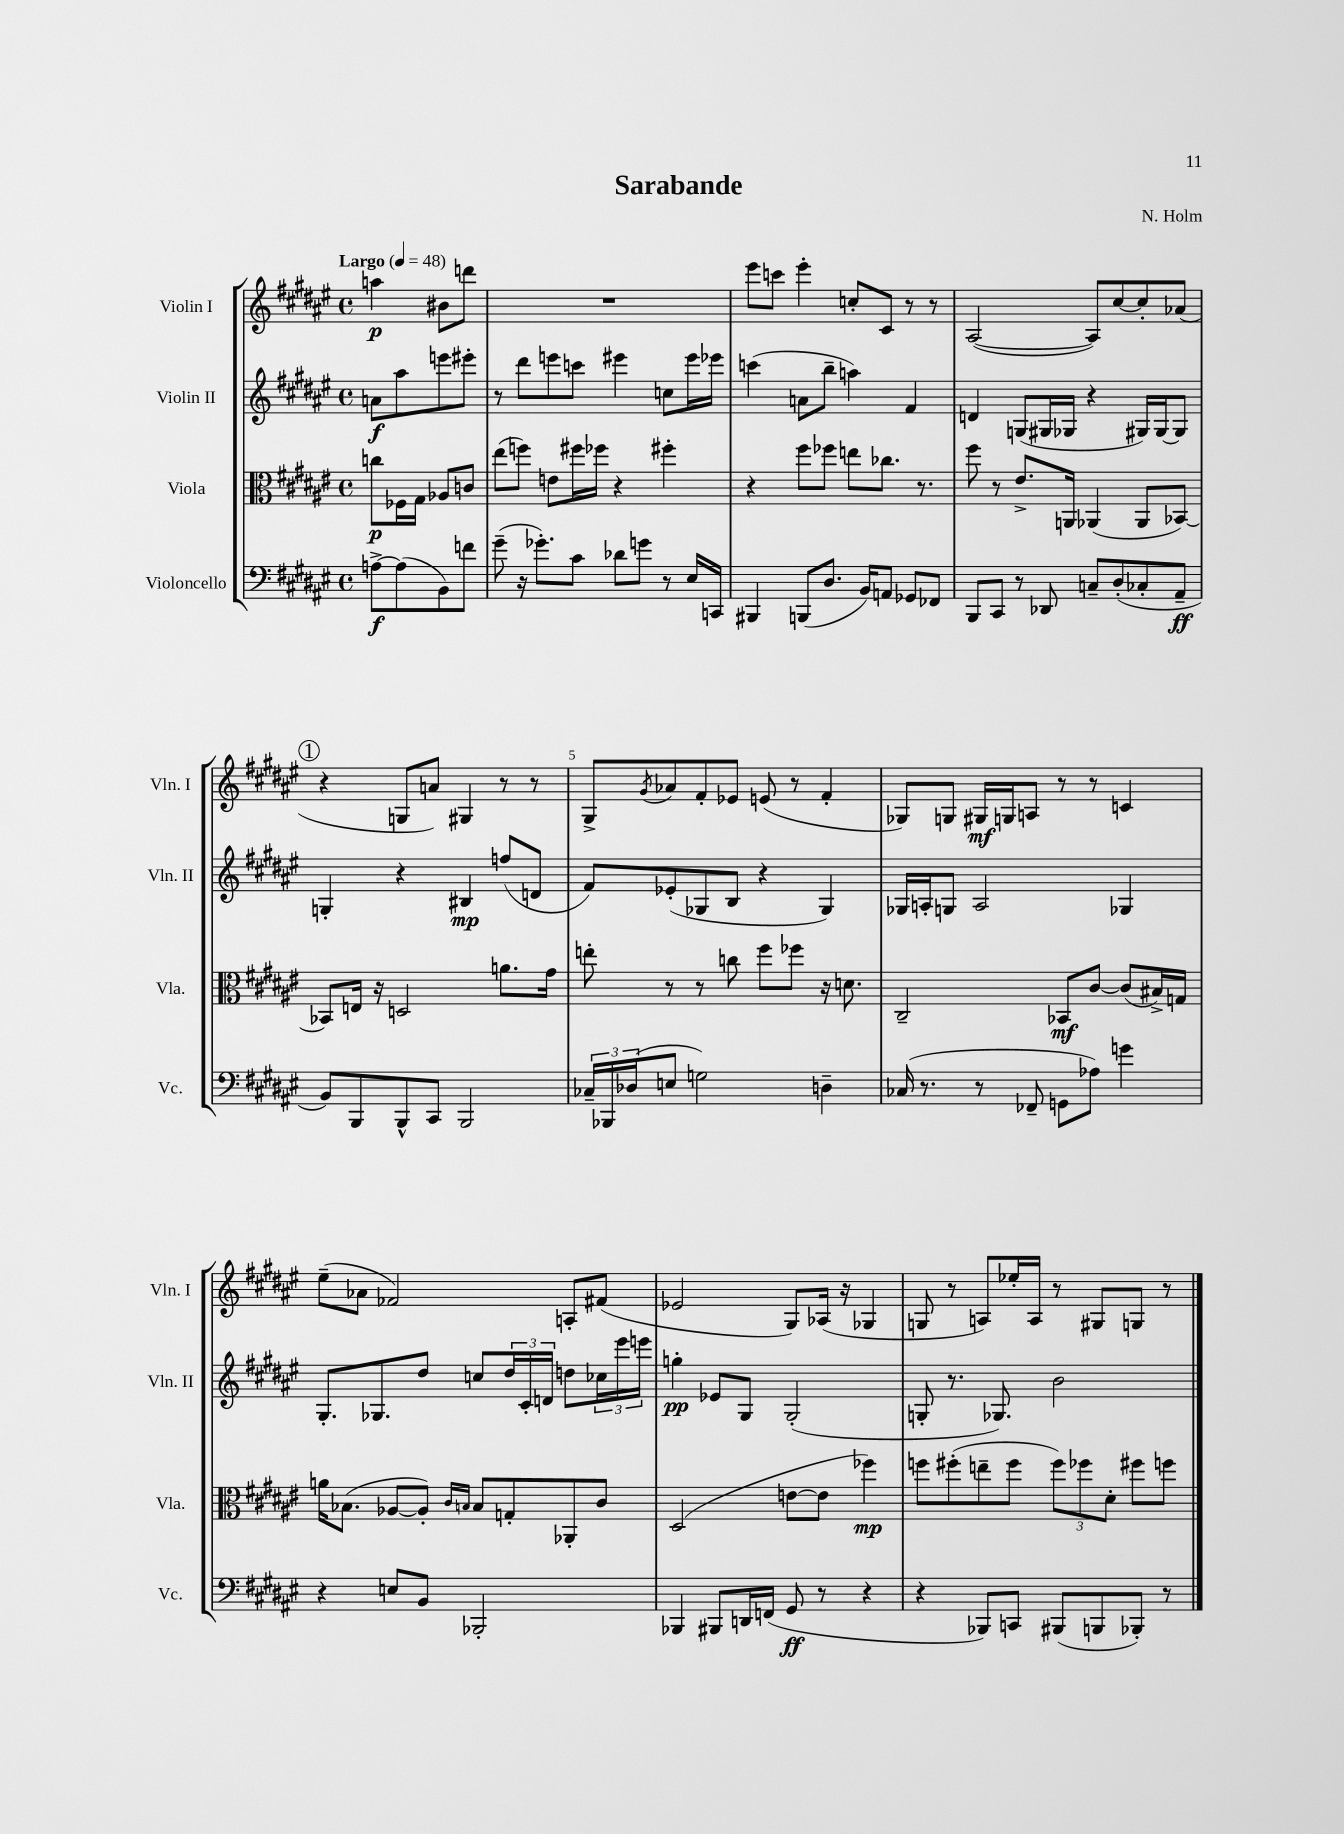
\header { title = "Sarabande" composer = "N. Holm" }
<<
\new StaffGroup <<
\new Staff = "s0" \with { instrumentName = "Violin I" shortInstrumentName = "Vln. I" } {
    \clef treble \key fis \major \defaultTimeSignature \time 4/4 \partial 2 \tempo "Largo" 4 = 48
    a''4\p bis'8 d'''8 |
    R1 |
    eis'''8 c'''8 eis'''4-. c''8-. cis'8 r8 r8 |
    ais2~( ais8) cis''8~ cis''8-. aes'8( |
    \mark \markup { \circle "1" } r4 g8 a'8) gis4 r8 r8 |
    gis8-> \acciaccatura { gis'8 } aes'8 fis'8-. ees'8 e'8( r8 fis'4-. |
    ges8) g8 gis16\mf g16 a8 r8 r8 c'4 |
    eis''8--( aes'8 fes'2) a8-. fis'8( |
    ees'2 gis8) aes16( r16 ges4 |
    g8 r8 a8) ees''16-. a16 r8 gis8 g8 r8 \bar "|." |
}
\new Staff = "s1" \with { instrumentName = "Violin II" shortInstrumentName = "Vln. II" } {
    \clef treble \key fis \major \defaultTimeSignature \time 4/4 \partial 2
    a'8\f ais''8 e'''8 eis'''8-. |
    r8 dis'''8 e'''8 c'''8 eis'''4 c''8 eis'''16 ees'''16 |
    c'''4( a'8 b''8-- a''4) fis'4 |
    d'4 g8( gis16 ges16 r4 gis16) gis16~ gis8 |
    \mark \markup { \circle "1" } g4-. r4 bis4\mp f''8( d'8 |
    fis'8) ees'8-.( ges8 b8 r4 ges4) |
    ges16 a16-. g8 a2 ges4 |
    gis8.-. ges8. dis''8 c''8 \tuplet 3/2 { dis''16 cis'16-. d'16 } d''8 \tuplet 3/2 { ces''16 eis'''16 e'''16 } |
    g''4-.\pp ees'8 gis8 gis2-.( |
    g8-. r8. ges8.) b'2 \bar "|." |
}
\new Staff = "s2" \with { instrumentName = "Viola" shortInstrumentName = "Vla." } {
    \clef alto \key fis \major \defaultTimeSignature \time 4/4 \partial 2
    c''8\p fes16 gis16 aes8 c'8 |
    eis''8( f''8) e'8 fis''16 fes''16 r4 fis''4-. |
    r4 fis''8 fes''8 e''8 ces''8. r8. |
    fis''8 r8 eis'8.-> a,16 aes,4( aes,8 bes,8~) |
    \mark \markup { \circle "1" } bes,8 e16 r16 d2 a'8. gis'16 |
    e''8-. r8 r8 c''8 fis''8 fes''8 r16 d'8. |
    cis2-- bes,8\mf cis'8~ cis'8( bis16->) g16 |
    a'16 bes8.( aes8~ aes8-.) \grace { cis'16 b16 } b8 g8-. aes,8-. cis'8 |
    dis2( e'8~ e'8 fes''4\mp) |
    f''8 fis''8-.( e''8-- fis''8 \tuplet 3/2 { fis''8) fes''8 dis'8-. } fis''8 f''8 \bar "|." |
}
\new Staff = "s3" \with { instrumentName = "Violoncello" shortInstrumentName = "Vc." } {
    \clef bass \key fis \major \defaultTimeSignature \time 4/4 \partial 2
    a8~->\f a8( b,8) f'8 |
    gis'8--( r16 ges'8.-.) cis'8 des'8 g'8 r8 eis16 c,16 |
    bis,,4 b,,8( dis8. b,16) a,8 ges,8 fes,8 |
    b,,8 cis,8 r8 des,8 c8-- dis8-.( ces8-. ais,8--\ff |
    \mark \markup { \circle "1" } b,8) b,,8 b,,8-^ cis,8 b,,2 |
    \tuplet 3/2 { ces16-- bes,,16 des16( } e8 g2) d4-- |
    ces16( r8. r8 fes,8-- g,8 aes8) g'4 |
    r4 e8 b,8 bes,,2-. |
    bes,,4 bis,,8 d,16 f,16( gis,8\ff r8 r4 |
    r4 bes,,8) c,8 bis,,8( b,,8 bes,,8-.) r8 \bar "|." |
}
>>
>>
\layout { \context { \Score \override BarNumber.break-visibility = ##(#f #t #t) barNumberVisibility = #(every-nth-bar-number-visible 5) } }
